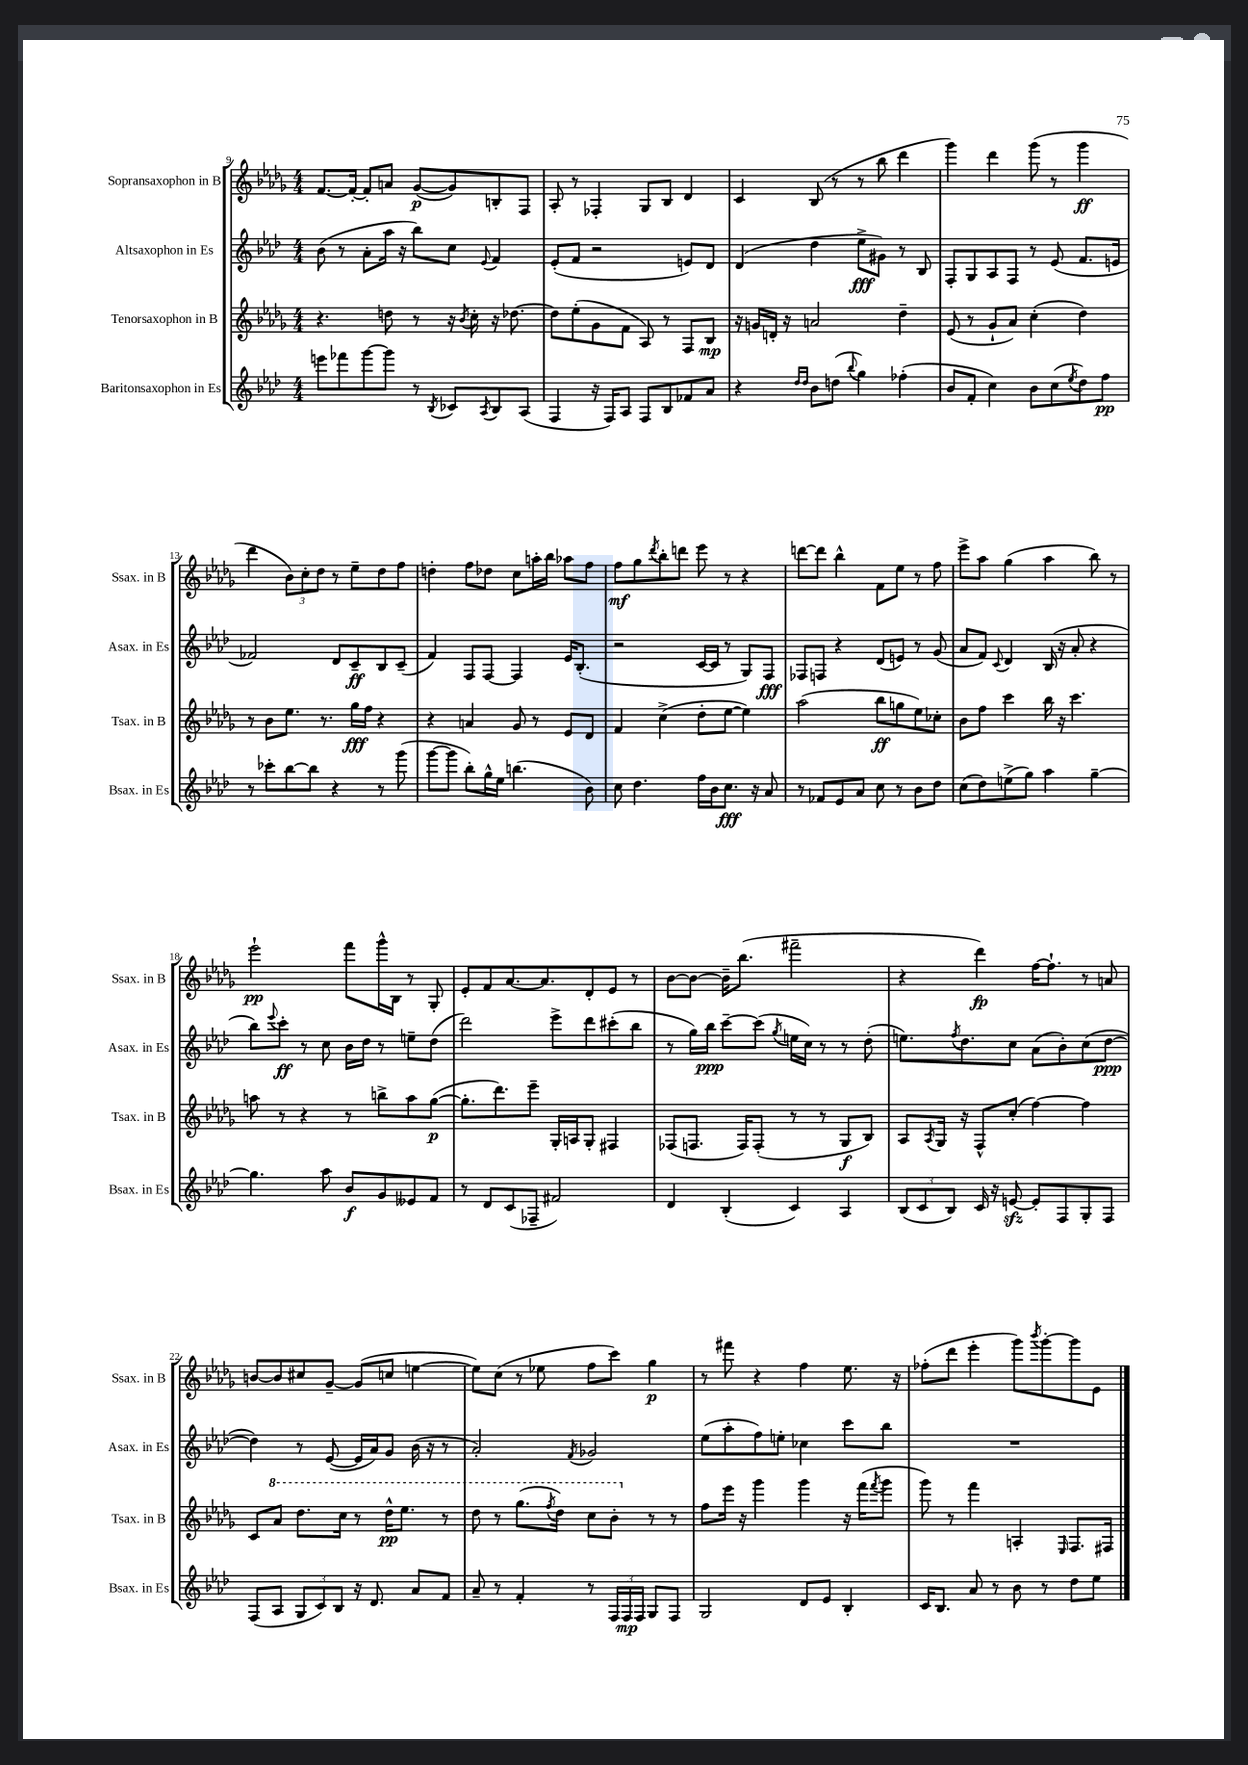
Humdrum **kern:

**kern	**kern	**kern	**kern
*staff4	*staff3	*staff2	*staff1
*clefG2	*clefG2	*clefG2	*clefG2
*k[b-e-a-d-]	*k[b-e-a-d-g-]	*k[b-e-a-d-]	*k[b-e-a-d-g-]
*M4/4	*M4/4	*M4/4	*M4/4
8eee	4.r	(8b-	[8.f
8fff-	.	8r	.
.	.	.	16f'_
[8ggg	.	8a-'	8f']
8ggg]	8dd	16aa-	8a
.	.	16r	.
8r	8r	8bb-)	([8g-
8qB-	.	.	.
8c-	16r	8cc	8g-])
.	8qb-	.	.
.	16cc'	.	.
8qA-	.	8qqe-	.
8B-	16r	4f	8B'
.	[8.dd-	.	.
(8A-	.	.	8F
=	=	=	=
4F	8dd-]	(8e-'	8A-'
.	(8ee-'	8f	8r
16r	8g-	2r	4F-'
16F)	.	.	.
8A-	8f	.	.
8F	8A-)	.	8G-
8B-	8r	.	8B-
8f-	8F	8e)	4d-
8a-	8B-	8d-	.
=	=	=	=
4r	16r	(4d-	4c
.	16g	.	.
.	16d'	.	.
.	16r	.	.
16qqdd-	.	.	.
16qqdd-	.	.	.
8b-	2a	4dd-	(8B-
(8dd	.	.	8r
8qqbb-	.	.	.
4gg)	.	8ee-^	8r
.	.	8g#)	8bb-
(4ff-'	4dd-~	8r	4ddd-
.	.	8B-	.
=	=	=	=
8b-	(8e-	8F'	4ggg-)
8f'	8r	8G	.
4cc)	8g-`	8A-	4ddd-
.	8a-)	8F	.
8b-	(4cc'	8r	(8ggg-
(8cc	.	(8e-	8r
8qee-	.	.	.
8dd-)	4dd-)	8.f	4ggg-
8ff	.	.	.
.	.	16e	.
=	=	=	=
8r	8r	2f-)	4ddd-
8ccc-'	8b-	.	.
[8bb-	8.ee-	.	12b-)
.	.	.	12cc'
8bb-]	.	.	.
.	.	.	12dd-
.	8.r	.	.
4r	.	8d-	8r
.	16gg-	8c~	8ee-~
.	16ff	.	.
8r	4r	8B-	8dd-
(8ggg	.	(8c~	8ff
=	=	=	=
[8ggg	4r	4f)	4dd'
8ggg]	.	.	.
8bb-')	4a	8F	8ff
16gg^^	.	[8F	8dd-
16ee-	.	.	.
(4.bb	8g-	4F]	8cc
.	8r	.	16aa'
.	.	.	16bb-
.	8e-	16e-	8aa-
.	.	(8.B-'	.
8b-)	8d-	.	8ff
=	=	=	=
8cc	4f	2r	8ff
4.dd-	.	.	8gg-
.	.	.	8qddd-
.	(4cc^	.	8bb-'
.	.	.	8ddd
16ff	8dd-'	[16c	8eee-
16b-	.	16c]	.
8.cc	[8ee-	8r	8r
.	4ee-])	8G)	4r
16r	.	.	.
8a-	.	8F	.
=	=	=	=
8r	(2aa-	8F-	[8ddd
8f-	.	8F	8ddd]
8e-	.	4r	4bb-^^
8a-	.	.	.
8cc	8bb-	(8d-	8f
8r	8gg	8e)	8ee-
8b-	8ee-)	8r	8r
8dd-	8cc-'	(8g	8ff
=	=	=	=
(8cc	8b-	8a-	8eee-^
8dd-)	8ff	8f)	8aa-
.	.	8qqc	.
(8ee^	4ccc	4d-	(4gg-
8gg)	.	.	.
4aa-	16bb-	(16B-	4aa-
.	16r	16r	.
.	4.ccc	8a-'	.
[4gg~	.	4r	8bb-)
.	.	.	8r
=	=	=	=
4.gg]	8aa	8bb-)	2eee-`
.	.	8qqeee-	.
.	8r	8ccc'	.
.	4r	8r	.
8aa-	.	8cc	.
8b-	8r	16b-	8fff
.	.	16dd-	.
8g	8bb^	8r	16ggg-^^
.	.	.	16B-
8e--	8aa	8ee~	8r
8f	([8gg-	(8dd-	8G-'
=	=	=	=
8r	8.gg-']	2ddd-)	8e-'
8d-	.	.	8f
.	8.ddd-)	.	.
(8c	.	.	[8.a-
8F-~	8eee-~	.	.
.	.	.	8.a-]
2f#)	16G-'	8eee-^	.
.	16A	.	.
.	8G-'	8ddd-	8d-'
.	4F#	(8ccc#'	8e-
.	.	8bb-	8r
=	=	=	=
4d-	(8F-	8r	[8b-
.	8.F	16gg)	8b-_
.	.	16bb-	.
(4B-'	.	[8ccc~	16b-~]
.	16F)	.	(8.bb-
.	(8F'	(8ccc]	.
.	.	8qgg	.
4c)	8r	16ee	2fff#~
.	.	16cc)	.
.	8r	8r	.
4A-	8G-	8r	.
.	8B-)	(8dd-'	.
=	=	=	=
(12B-	8A-	8.ee)	4r
12c	.	.	.
.	8qA-	.	.
.	16G-	.	.
12B-)	.	.	.
.	.	8qff	.
.	16r	8.dd-	.
16c	8F^^	.	4ddd-)
16r	.	.	.
[8e	(8cc'	8cc	.
8e']	[4ff)	(8a-	[16ff
.	.	.	8.ff`]
8F	.	8b-')	.
8G'	4ff]	(8cc	8r
8F	.	[8dd-	8a
=	=	=	=
(8F	8c	4dd-])	[8b
8A-	8aa-	.	8b]
12G	8.ddd-	8r	8cc#
12c)	.	.	.
.	.	([8e-	[8g-~
12B-	.	.	.
.	16ccc	.	.
16r	8r	16e-]	(8g-]
8.d-	.	16a-)	.
.	16ddd-^^	8g	8cc
.	8.eee-	.	.
8a-	.	(16b-	[4ee
.	.	16r	.
8f	8r	8r	.
=	=	=	=
8a-~	8ddd-	2a-')	8ee])
8r	8r	.	(8cc
4f'	(8.ggg-	.	8r
.	.	.	8ee-
.	8qfff	.	.
.	16ddd-)	.	.
.	.	8qf	.
8r	8ccc	2g-	8ff
24F	8bb-'	.	8ccc)
24F	.	.	.
24F	.	.	.
8G	8r	.	4gg-
8F	8r	.	.
=	=	=	=
2G	8ff	(8ee-	8r
.	16eee-	8aa-'	8fff#
.	16r	.	.
.	4ggg-	8ff)	4r
.	.	8ee'	.
8d-	4ggg-	4cc-	4ff
8e-	.	.	.
4B-'	16r	8ccc	8.ee-
.	(16fff	.	.
.	8qfff	.	.
.	8ggg-	8bb-	.
.	.	.	16r
=	=	=	=
16c	8ggg-)	1r	(8ff-'
8.B-	.	.	.
.	8r	.	8ddd-
8a-	4fff	.	4eee-'
8r	.	.	.
8b-	4A'	.	8ggg-)
.	.	.	8qbbb-
8r	.	.	[8ggg-'
.	16qqE-	.	.
8dd-	8.F	.	8ggg-]
8ee-	.	.	8e-
.	16F#	.	.
==	==	==	==
*-	*-	*-	*-
